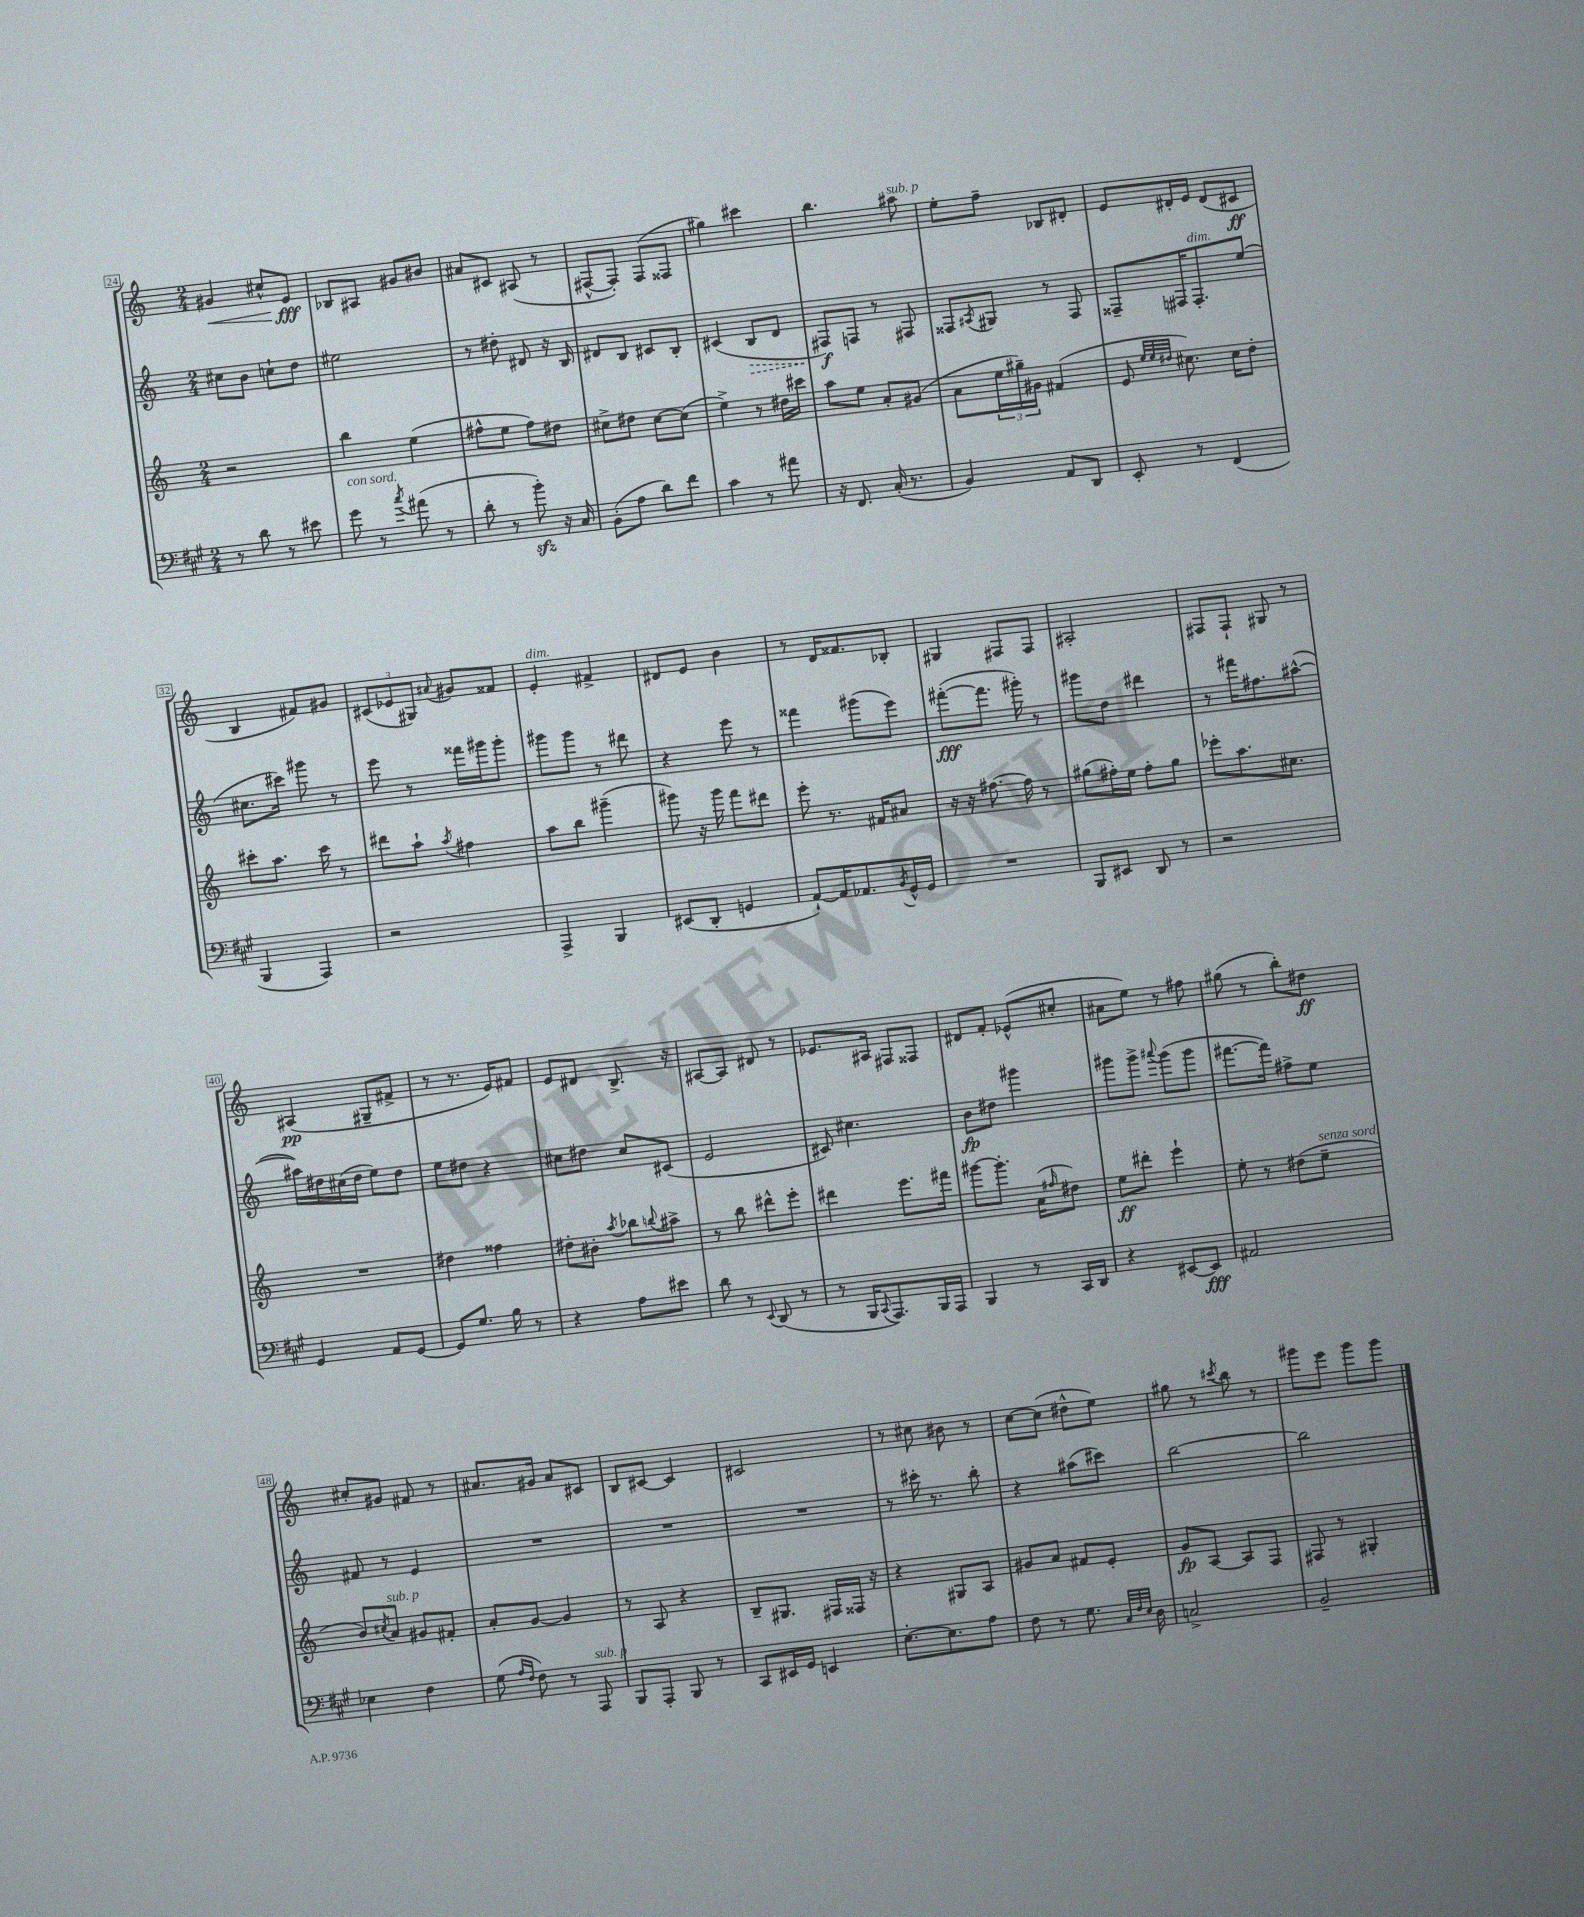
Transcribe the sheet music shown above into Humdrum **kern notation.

**kern	**kern	**kern	**kern
*staff4	*staff3	*staff2	*staff1
*clefF4	*clefG2	*clefG2	*clefG2
*k[f#c#g#]	*k[]	*k[]	*k[]
*M2/4	*M2/4	*M2/4	*M2/4
8r	2r	8cc#	4g#
8d	.	8b	.
8r	.	8cc`	8cc#^^
8e#	.	8dd	8e
=	=	=	=
8g#	4bb	2ee#	8B-
8r	.	.	8A#
8qcc#	.	.	.
(8a#	(4ee	.	8g#
8r	.	.	8b#
=	=	=	=
8d'	8ff#^^	8r	8a#
8r	8ee	8dd#'	8c#
8b')	8ff#)	8d#	(8A#
16r	8dd#	16r	8r
16C#	.	16B	.
=	=	=	=
(8BB'	8cc#^	8d#	[8F#^^
8A	8dd#	8B	8F#'])
8d)	[8cc#	8c#	(8F#
8f#	(8cc#]	8B'	8F##
=	=	=	=
4c#	4ee^)	(4c#	4gg#)
8r	8r	8B	4ccc#
8a#	16dd#	8d	.
.	16ccc#	.	.
=	=	=	=
16r	8aa	8F#)	4.bb
8.FF#	.	.	.
.	8ee	8F	.
(16C#'	8a'	8r	.
8.r	.	.	.
.	(8g#	8F#	8aa#
=	=	=	=
4BB)	8a	8F##	8ee'
.	.	8qA#	.
.	24ee	8G#	8ff~
.	24gg#~)	.	.
.	24g#	.	.
8AA	(4f#	8r	8B-
8DD	.	8F##	8d#'
=	=	=	=
8EE'	8e	8F##~	8e
.	32qqee	.	.
.	32qqee	.	.
.	32qqdd#	.	.
8r	8.cc#)	16F#	16d#'
.	.	8.F#'	16e
(4FF#	.	.	(8d#
.	16cc#	.	.
.	8dd#'	(8ee	8c#
=	=	=	=
4BBB	8ccc#'	8.cc#	4B
.	8.aa	.	.
.	.	16ccc#)	.
4AAA)	.	8ggg#	8f#)
.	16ccc#	.	.
.	8r	8r	8g#
=	=	=	=
2r	8ddd#	8eee	(12c#
.	.	.	12e-
.	8aa`	8r	.
.	.	.	12G#)
.	8qaa	.	8qqa#
.	4ff#	16fff##	8g#
.	.	16ggg#	.
.	.	8ggg#'	8f##
=	=	=	=
4AAA^	8aa	8ggg#	4e'
.	8bb	8ggg#	.
4BBB	(4ggg#~	8r	4f#^
.	.	8ddd#	.
=	=	=	=
(8EE#	8ggg#)	4r	8d#
8DD'	16r	.	8e
.	16ggg#	.	.
4GG	8fff	8eee	4b
.	8ddd#	8r	.
=	=	=	=
[8AA`)	8eee'	4fff##	8r
16AA]	8.r	.	16d
8.AA-	.	.	8.f##
.	.	(8ggg#	.
.	16f#	.	.
8qBB	.	.	.
16GG#^^	8a#	8eee)	8B-'
16GG#	.	.	.
=	=	=	=
2r	16r	([8fff#'	4G#
.	16r	.	.
.	[8.ff#	8.fff#]	.
.	.	.	8F#
.	16ff#]	16ggg#')	.
.	8r	8r	8F#
=	=	=	=
8BBB	(8gg#	8ggg#	2A#'
8EE#	16ff#')	8dd	.
.	16ee	.	.
8DD	8ff#'	4ddd#	.
8r	8gg#	.	.
=	=	=	=
2r	8eee-'	8r	8F#
.	8.aa	16fff#	8F#`
.	.	8.ff#	.
.	.	.	8G#
.	8.cc#	.	.
.	.	([8aa#^^	8r
=	=	=	=
4GG#	2r	16aa#])	(4A#
.	.	16dd#	.
.	.	(16cc#	.
.	.	16dd#	.
8AA	.	8ee)	8G#~
[8GG#	.	8dd#	8f#^
=	=	=	=
8GG#]	4dd#	8ee	8r
8.G#	.	8dd#	8.r
.	4ff##	4r	.
16B	.	.	16e)
8r	.	.	8f#
=	=	=	=
4r	8dd#'	8cc#	8e
.	8b#'	8dd#	8d#
.	8qaa	.	.
8A	8bb-	8cc#	8.B^
.	8qqbb	.	.
8e#	8aa#^	(8c#	.
.	.	.	16r
=	=	=	=
8d	8r	2e	[8A#
8r	8bb	.	8A#]
8qqEE	.	.	.
(8DD	8ddd#^^	.	8d#
8r	8eee'	.	8r
=	=	=	=
8r	4ddd#	8c#)	8.e-
16BBB	.	4.cc#	.
8qqCC#	.	.	.
8.AAA)	.	.	16A#
.	8.eee	.	8F#
16BBB	.	.	8F##
16AAA	16fff#	.	.
=	=	=	=
4BBB	[8ggg#	8b	8d#
.	8.ggg#']	8dd#	8f'
8r	.	4ggg#	(8e-^^
.	(16a	.	.
.	16qqff#	.	.
16CC#	8dd#)	.	8cc#'
16DD	.	.	.
=	=	=	=
4r	8ee	8ggg#	8a#
.	8ddd#'	8ggg#^	8ee)
.	.	8qqaaa#	.
[8EE#	4eee`	(8ggg#	8r
8EE#]	.	8ggg#	8ff#
=	=	=	=
2AA#	8ee'	[8.fff#	(8gg#
.	8r	.	8r
.	.	16fff#])	.
.	(8dd#	8ff#^	8bb')
.	8ee~	8ee	8dd#
=	=	=	=
4E-	8b)	8f#	8cc#'
.	8qcc#	.	.
.	8a	8r	8g#
4F#	8g#	4e	8f#
.	8f#'	.	8r
=	=	=	=
(8G#	8a'	2r	8.a#
16qqA	.	.	.
16qqF#	.	.	.
8F#)	[8g	.	.
.	.	.	16g#
8r	4g]	.	8a#
8AAA	.	.	8c#
=	=	=	=
8BBB	8r	2r	8B
8AAA'	8A	.	[8c#
8BBB	4r	.	4c#]
8r	.	.	.
=	=	=	=
8CC#	8B~	2r	2c#
16EE#	8.G#	.	.
16GG#	.	.	.
4EE	.	.	.
.	16F#	.	.
.	16F##	.	.
.	16r	.	.
=	=	=	=
[8.E'	4r	8r	8r
.	.	16ccc#'	8cc#
8.E]	.	8.r	.
.	8G#	.	8b#
8A	8A	8bb'	8r
=	=	=	=
8F#	8g#	4r	[8cc
8r	8a	.	(8cc]
8.G#	8f#	(8aa#	8dd#^^
.	8e'	8ccc#)	8ee)
32qqC#	.	.	.
32qqF#	.	.	.
32qqE	.	.	.
16D	.	.	.
=	=	=	=
2C^	8g	[2bb	8gg#
.	[8A	.	8r
.	.	.	8qccc#
.	8A]	.	8bb
.	8F	.	8r
=	=	=	=
2BB~	8F#	2bb]	8ggg#
.	8r	.	8eee
.	4G#'	.	8ggg#
.	.	.	8ggg#
==	==	==	==
*-	*-	*-	*-
